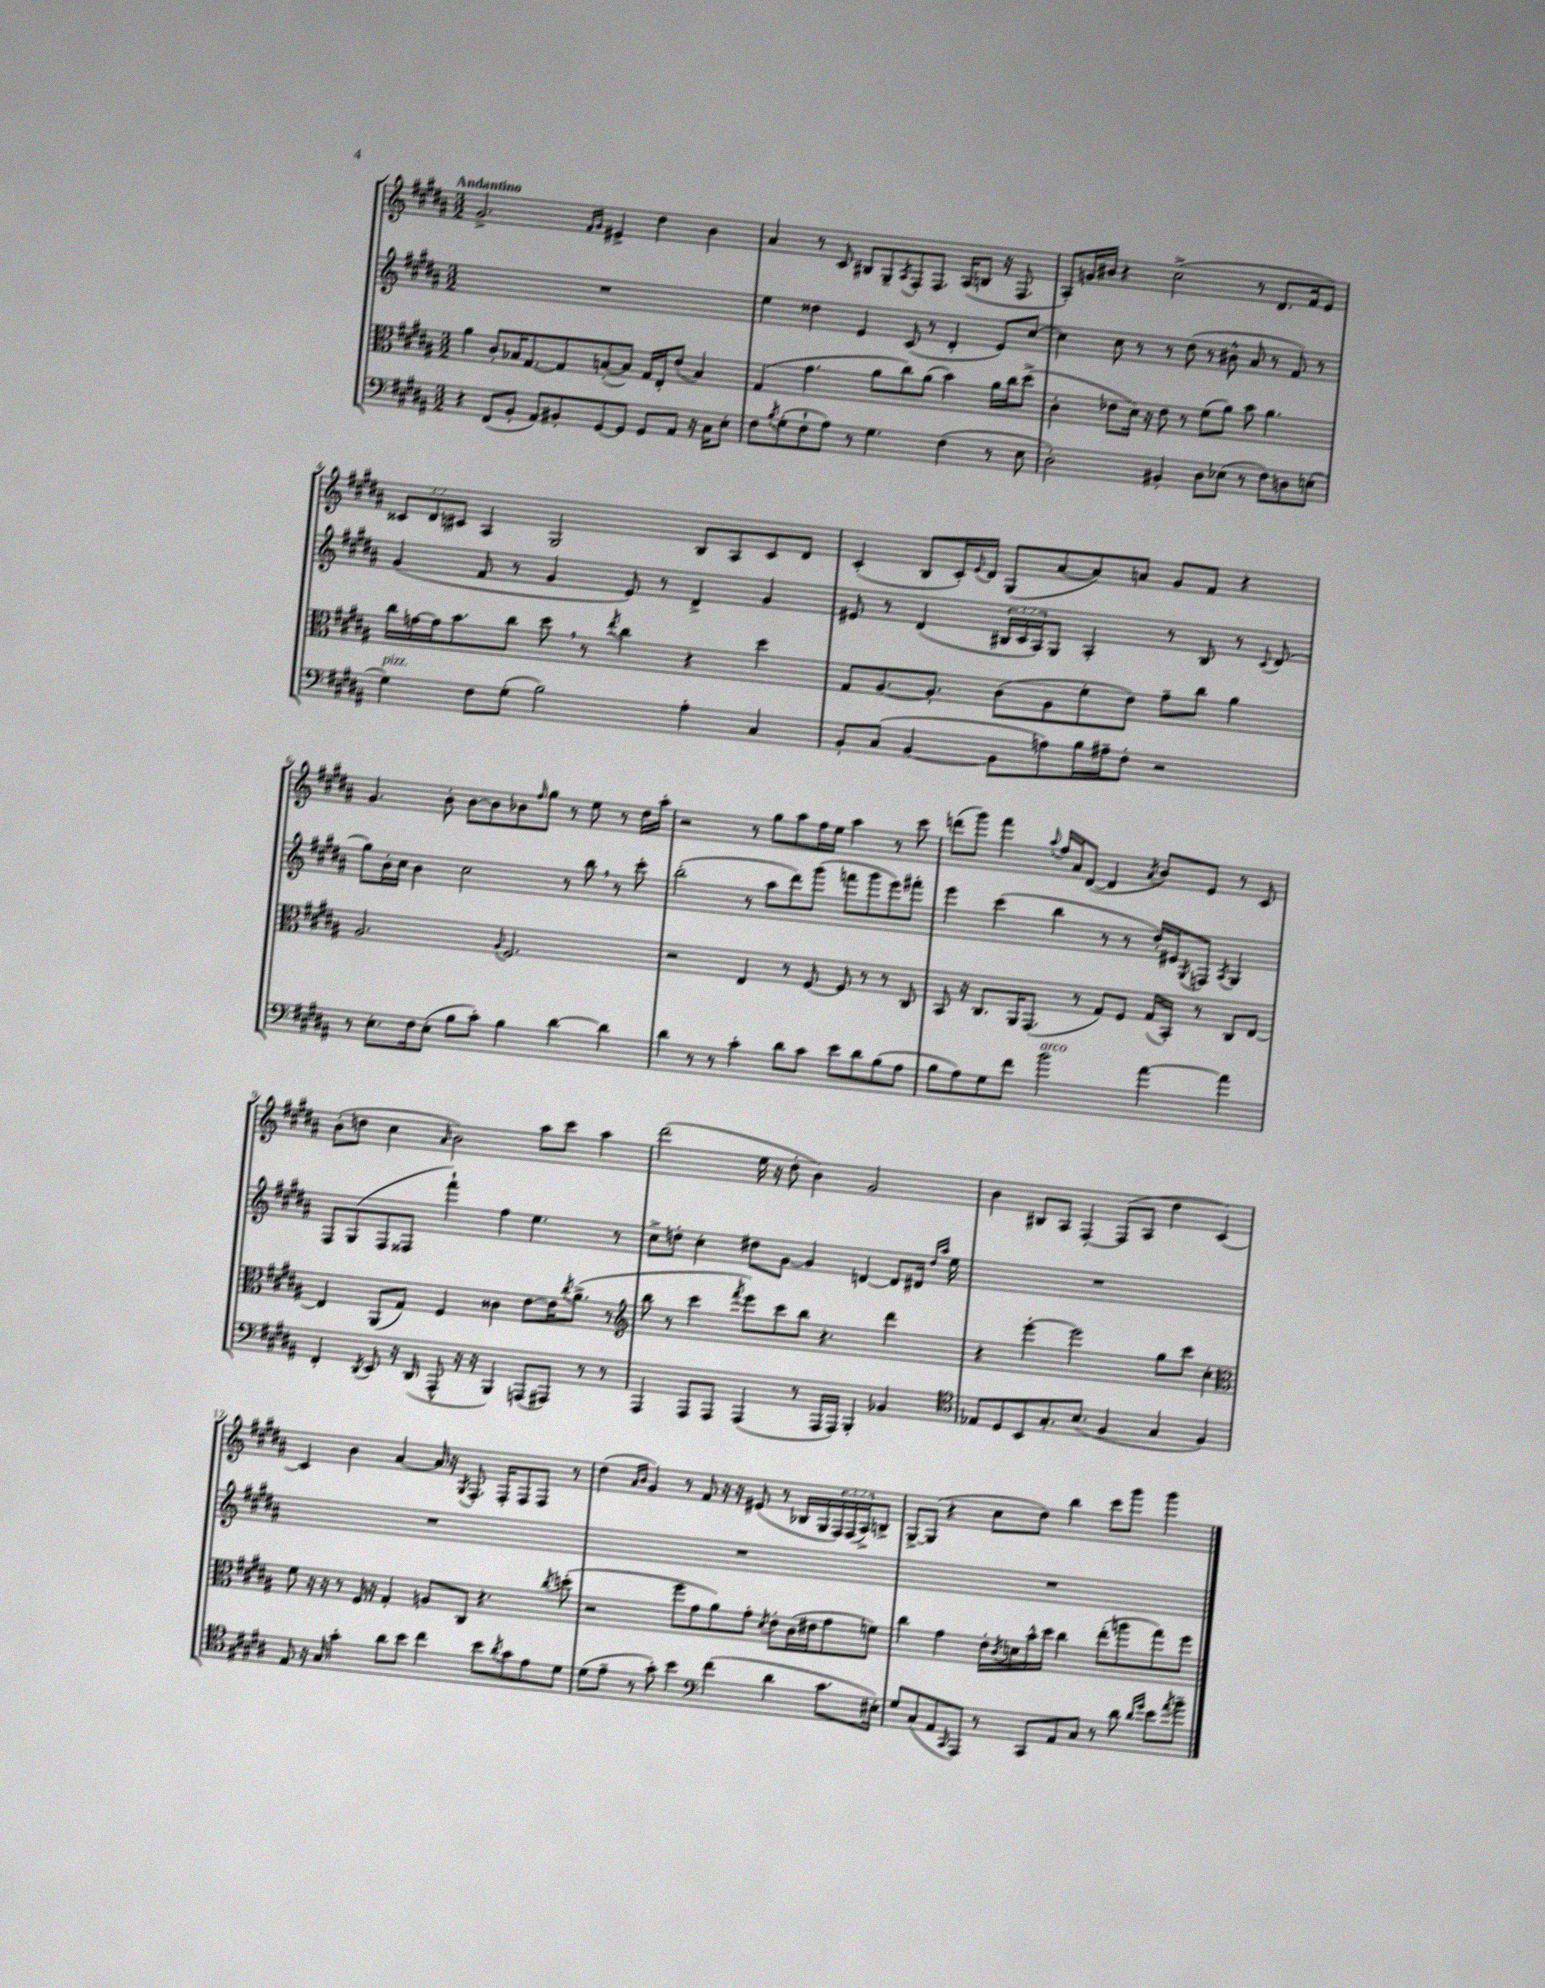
<<
\new StaffGroup <<
\new Staff = "s0" {
    \clef treble \key b \major \numericTimeSignature \time 3/2 \override Staff.TupletNumber.text = #tuplet-number::calc-fraction-text \tempo "Andantino"
    gis'2.-> \grace { fis'16 gis'16 } eis'4-> dis''4 b'4 |
    ais'4 r8 cis'8 bis8 gis8-- \acciaccatura { ais8 } fis8-. fis8. ais16( b8 r16 fis8. |
    ais8-.) g'16 bis'16 r4 cis''2->( r8 dis'8. fis'16 e'8) |
    \tuplet 3/2 { cisis'8 dis'8 cis'8 } ais4 gis2 b8 ais8 cis'8 dis'8 |
    cis'4-.( b8 cis'16-.) \appoggiatura { e'8 } dis'16 gis8( ais'8~ ais'8) a'8 gis'8 fis'8 r4 |
    gis'4. b'8-. b'8~ b'8 bes'8 \grace { fis''16 } gis''8 r8 e''8 r8 dis''16 ais''16-. |
    r2 r8 gis''8 ais''8 fis''16 e''16 ais''4 r8 cis'''8 |
    d'''8( gis'''8) fis'''4 \appoggiatura { ais''8 } fis''16 ais'16 dis'8~( dis'4 \acciaccatura { ais'8 } b'8) e'8 r8 cis'8 |
    b'8-.( d''8 cis''4 \grace { ais'16 } b'2) ais''8 cis'''8 ais''4 |
    dis'''2( e''16 r16 dis''8-. b'4) gis'2 |
    b'4 bis8 ais8 fis4~-. fis8( ais8 dis''4 cis'4~) |
    cis'4 b'4 ais'4~ ais'16 r16 \acciaccatura { gis8 } fis8.-. fis16-. fis8 fis8 r8 |
    dis''4( \grace { ais'16 b'16 } gis'4) r8 fis'8 r16 r16 eis'8( r8 bes16 gis16 \tuplet 3/2 { fis16) fis16( ais16->) } b8-> |
    gis8~-> gis8( r4 cis''8 dis''8) b''4 cis'''8 gis'''8 gis'''4 \bar "|." |
}
\new Staff = "s1" {
    \clef treble \key b \major \numericTimeSignature \time 3/2 \override Staff.TupletNumber.text = #tuplet-number::calc-fraction-text
    R1. |
    e''4 disis''4 e'4 cis'8( r8 dis'4-. e'8) cis''8~ |
    cis''4 cis''8 r8 r8 dis''8( r8 bis'8-^ ais'8 r8 fis'8) r8 |
    gis'4( fis'8 r8 gis'4 e'8) r8 dis'4-> gis'4 |
    eis'8 r8 dis'4( \tuplet 3/2 { bis16 cis'16 ais16) } gis8 ais4-. r8 bis8 r8 \appoggiatura { cis'8 } dis'8( |
    gis''8) b'16-. cis''16 b'4 cis''2 r8 b''8 \breathe r8 cis'''8-. |
    b''2-.( r8 ais''8 dis'''8) gis'''8( f'''8 gis'''8 e'''8) fis'''8-. |
    e'''4 cis'''4( b''4 r8 r8 dis''16-.) eis'16 \acciaccatura { gis8 } f8 \acciaccatura { ais8 } gis4 |
    fis8 gis8( fis8 fisis8 fis'''4-!) fis''4 e''4. r8 |
    cis''8-> d''8-. cis''4-. dis''8 gis'8~ gis'4 d'4~ d'8 dis'16 \grace { dis''16 ais''16 } e''16 |
    R1. |
    R1. |
    R1. |
    R1. \bar "|." |
}
\new Staff = "s2" {
    \clef alto \key b \major \numericTimeSignature \time 3/2
    ais'4 cis'8-. bes16 gis8.~ gis8 b8~-.( b8) gis16 e16-. e'8( b4) |
    gis4( gis'4. ais'8 cis''8) ais'8( b'4) ais'16 cis''16 dis''8->( |
    cis'4-. ees'8 dis'16) r16 ees'8 r8 fis'8( ais'8) b'8 ais'4. |
    cis''16 g'16~ g'16 b'8. cis''8 dis''8 \breathe r8 \acciaccatura { e''8 } cis''4 r4 dis''4 |
    gis8 ais8.~ ais8.-. cis'8( ais8 fis'8-. e'8) gis'8-- cis''8 ais'4 |
    ais2. \appoggiatura { ais8 } fis2. |
    r2 e4 r8 fis8~ fis8 r8 r8 cis8 |
    b,8 r16 cis8. ais,16 gis,8.( r8 gis8) fis8 gis16( b,16-.) r8 cis8 e8~ |
    e4 ais,8( gis8) fis4 cisis'4 e'8~ e'16 \acciaccatura { cis''8 } ais'8.->( r8 |
    \clef treble b''8 r8 cis'''4 \acciaccatura { fis'''8 } e'''8) cis'''8 b''8 r4. dis'''4 |
    r4 e'''4~-. e'''2 gis''8 cis'''8 cis''4-. |
    \clef alto fis'8 r16 r16 r8 fis16 r16 gis4-. a8 cis8 r4. \acciaccatura { cis''8 } d''8-.( |
    r2 fis''8 gis'8 ais'8) gis'8-. \acciaccatura { dis'8 } e'8-. cis'16( eis'16 gis'8 f'8) |
    cis''4 gis'4 e'16-. \acciaccatura { cis'8 } d'16 b'16-^ dis''16 cis''4 e''8-.( a''8 gis''8) fis''8 \bar "|." |
}
\new Staff = "s3" {
    \clef bass \key b \major \numericTimeSignature \time 3/2
    r4 fis,8( b,8-. ais,8) bis,8-. gis,8~ gis,8 gis,8 ais,8 r16 cis16 e8-. |
    fis8 \acciaccatura { b8 } gis8-.( fis8-! ais8) r8 gis4. fis4( r8 e8 |
    dis2-.) bis,4-. dis8 ees8( r8 fis8) d8 e8-.( |
    gis4^\markup { \italic "pizz." }) fis8 gis8-.( b2) ais4-. cis4 |
    b,8-. cis8( b,4~ b,8 a8) b16 ais16-- fis8-. r2 |
    r8 e8.-. fis16 e8-.( b8 cis'8-.) b4 dis'4~ dis'4 |
    dis'4 r8 r8 cis'4-. dis'8 cis'8 e'8 dis'8 b8( ais8 |
    b8 ais8) gis8 fis'8 b'2^\markup { \italic "arco" } ais'4~ ais'4 |
    fis,4-. \acciaccatura { dis,8 } e,8 r16 dis,16( ais,,8-^ r16 r16 b,,4) a,,8( ais,,8) r8 r8 |
    ais,,4 ais,,8 ais,,8 ais,,4( r8 ais,,16 ais,,16) b,,4-. bes,4 |
    \clef tenor ees8 dis8 b,8 gis8.-. b8.( fis4 gis4 fis4) |
    e8 r16 gis16 gis'4-. ais'8 b'8 cis''4 b'8 \acciaccatura { ais'8 } gis'8 e'8 dis'8 |
    dis'8( e'8-- r8 gis'8-.) b'4 \clef bass fis'4( dis'4 cis'8. eis16-.) |
    gis8 cis8( ais,8 \grace { cis,16 } ais,,8) r8 cis,8 ais,8 cis8 r8 dis'8 \grace { dis'16 gis'16 } e'8 \acciaccatura { ais'8 } b'8-- \bar "|." |
}
>>
>>
